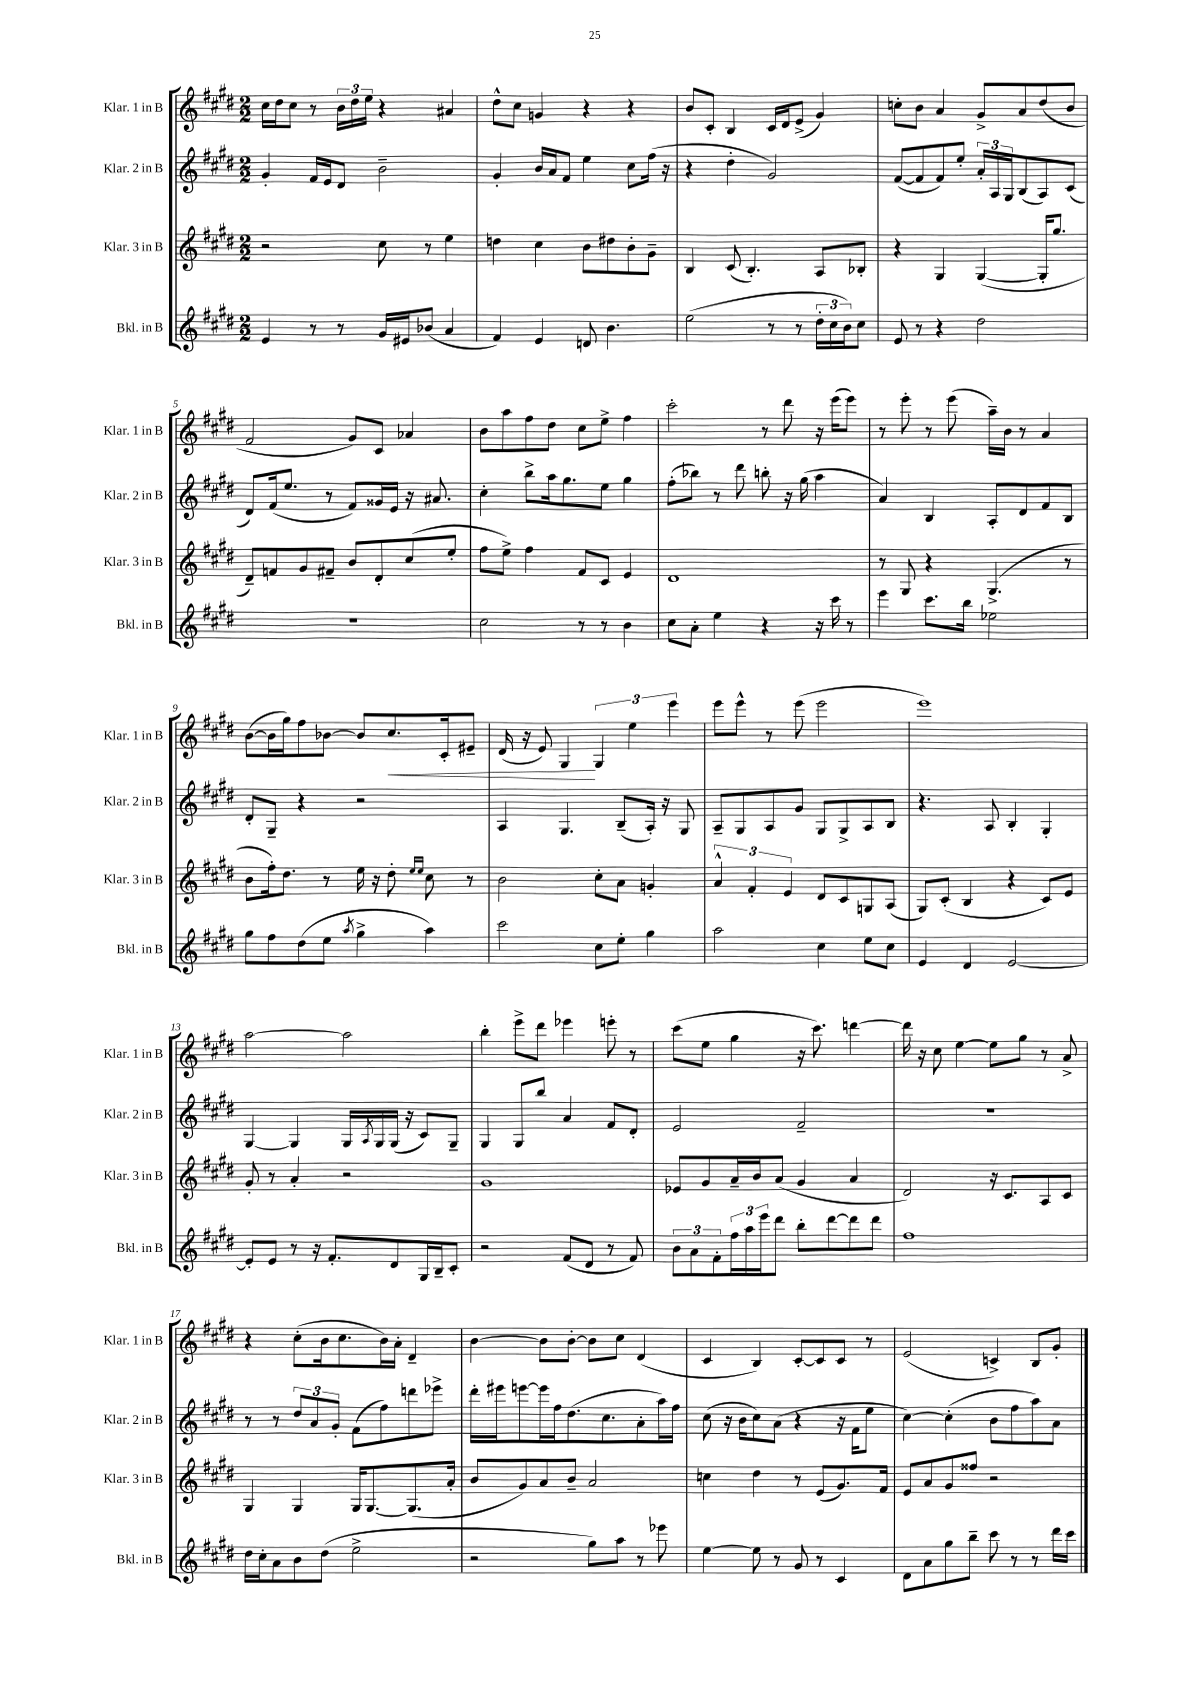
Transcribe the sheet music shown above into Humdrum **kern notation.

**kern	**kern	**kern	**kern	**dynam
*part4	*part3	*part2	*part1	*part1
*staff4	*staff3	*staff2	*staff1	*staff1
*I"Bkl. in B	*I"Klar. 3 in B	*I"Klar. 2 in B	*I"Klar. 1 in B	*
*I'Bkl. in B	*I'Klar. 3 in B	*I'Klar. 2 in B	*I'Klar. 1 in B	*
*clefG2	*clefG2	*clefG2	*clefG2	*
*k[f#c#g#d#]	*k[f#c#g#d#]	*k[f#c#g#d#]	*k[f#c#g#d#]	*
*M2/2	*M2/2	*M2/2	*M2/2	*
=1	=1	=1	=1	=1
4e/	2r	4g#'/	16cc#\LL	.
.	.	.	16dd#\J	.
.	.	.	8cc#\J	.
8r	.	16f#/LL	8r	.
.	.	16e/J	.	.
8r	.	8d#/J	24b\LL	.
.	.	.	24dd#\	.
.	.	.	24ee\JJ	.
16g#/LL	8cc#\	2b~\	4r	.
16e#X/J	.	.	.	.
(8b-X/J	8r	.	.	.
4a/	4ee\	.	4a#X/	.
=2	=2	=2	=2	=2
4f#/)	4ddn\	4g#'/	8dd#^^\L	.
.	.	.	8cc#\J	.
4e/	4cc#\	16b/LL	4gn/	.
.	.	16a/J	.	.
.	.	8f#/J	.	.
8dn/	8b\L	4ee\	4r	.
4.b\	8dd#X\	.	.	.
.	8b'\	8cc#\L	4r	.
.	8g#~\J	(16ff#\Jk	.	.
.	.	16r	.	.
=3	=3	=3	=3	=3
(2ee\	4B/	4r	8b/L	.
.	.	.	8c#'/J	.
.	(8c#/	4dd#'\	4B/	.
.	4.B'/)	.	.	.
8r	.	2g#/)	16c#/LL	.
.	.	.	16d#/J	.
8r	.	.	(8e^/J	.
24dd#'\LL	8A/L	.	4g#/)	.
24cc#\	.	.	.	.
24b\J)	.	.	.	.
8cc#\J	8B-X'/J	.	.	.
=4	=4	=4	=4	=4
8e/	4r	([8f#/L	8ccn'\L	.
8r	.	8f#/]	8b\J	.
4r	4G#/	8f#/)	4a/	.
.	.	8ee'/J	.	.
2dd#\	([4G#/	24a'/LL	8g#^/L	.
.	.	24A/	.	.
.	.	24G#/J	.	.
.	.	(8B/	8a/	.
.	16G#'/KL]	8A/)	(8dd#/	.
.	8.gg#/J	.	.	.
.	.	(8c#/J	8b/J	.
!!LO:LB:g=z
=5	=5	=5	=5	=5
1r	8d#~/L)	8d#/L)	2f#/	.
.	8fn/	(16f#/k	.	.
.	.	8.ee/J	.	.
.	8g#/	.	.	.
.	8f#X~/J	8r	.	.
.	8b/L	8f#/L)	8g#/L)	.
.	8d#'/	16g##X/L	8c#/J	.
.	.	16e/JJ	.	.
.	(8cc#/	16r	4a-X/	.
.	.	8.a#X/	.	.
.	8ee'/J	.	.	.
=6	=6	=6	=6	=6
2cc#\	8ff#\L	4cc#'\	8b\L	.
.	8ee^\J)	.	8aa\	.
.	4ff#\	8bb^\L	8ff#\	.
.	.	16aa\k	8dd#\J	.
.	.	8.gg#\	.	.
8r	8f#/L	.	8cc#\L	.
8r	8c#/J	8ee\J	8ee^\J	.
4b\	4e/	4gg#\	4ff#\	.
=7	=7	=7	=7	=7
8cc#\L	1d#	(8ff#'\L	2ccc#'\	.
8a'\J	.	8bb-X\J)	.	.
4ee\	.	8r	.	.
.	.	8ddd#\	.	.
4r	.	8bbn'\	8r	.
.	.	16r	8ddd#\	.
.	.	(16gg#\	.	.
16r	.	4aa\	16r	.
16ccc#\	.	.	(16eee\KL	.
8r	.	.	8eee\J)	.
=8	=8	=8	=8	=8
4eee\	8r	4a/)	8r	.
.	8G#/	.	8eee'\	.
8.ccc#\L	4r	4B/	8r	.
.	.	.	(8eee\	.
16bb\Jk	.	.	.	.
2ee-X\	(4.G#^/	8A'/L	16aa~\LL)	.
.	.	.	16b\JJ	.
.	.	8d#/	8r	.
.	.	8f#/	4a/	.
.	8r	8B/J	.	.
!!LO:LB:g=z
=9	=9	=9	=9	=9
8gg#\L	8b\L	8d#'/L	([8b\L	.
8ff#\	16ff#'\k)	8G#~/J	16b\L]	.
.	8.dd#\J	.	16gg#\J)	.
(8dd#\	.	4r	8ff#\	.
8ee\J	8r	.	[8b-X\J	.
8qaa/	.	.	.	.
4gg#^\	16ee\	2r	8b-/L]	.
.	16r	.	.	.
!	!	!	!	!LO:HP:b
.	8dd#'\	.	8.cc#/	<
.	16qqee/LL	.	.	.
.	16qqee/JJ	.	.	.
4aa\)	8cc#\	.	.	.
.	.	.	16c#'/k	.
.	8r	.	8e#X~/J	.
=10	=10	=10	=10	=10
2ccc#\	2b\	4A/	(16d#/	.
.	.	.	16r	.
.	.	.	8e/)	.
.	.	4.G#/	4G#/	.
8cc#\L	8cc#'\L	.	6G#/	[
8ee'\J	8a\J	(8B~/L	.	.
.	.	.	6ee\	.
4gg#\	4gn'/	16A'/Jk)	.	.
.	.	16r	.	.
.	.	.	6eee\	.
.	.	8G#/	.	.
=11	=11	=11	=11	=11
2aa\	6a^^/	8A~/L	8eee\L	.
.	.	8G#/	8eee^^\J	.
.	6f#'/	.	.	.
.	.	8A/	8r	.
.	6e/	.	.	.
.	.	8g#/J	(8eee\	.
4cc#\	8d#/L	8G#/L	2eee\	.
.	8c#/	8G#^/	.	.
8ee\L	8Gn/	8A/	.	.
8cc#\J	(8A/J	8B/J	.	.
=12	=12	=12	=12	=12
4e/	8G#/L)	4.r	1eee)	.
.	(8c#'/J	.	.	.
4d#/	4B/	.	.	.
.	.	8A/	.	.
[2e/	4r	4B'/	.	.
.	8c#/L)	4G#'/	.	.
.	8e/J	.	.	.
!!LO:LB:g=z
=13	=13	=13	=13	=13
8e'/L]	8g#'/	[4G#/	[2aa\	.
8e/J	8r	.	.	.
8r	4a'/	4G#/]	.	.
16r	.	.	.	.
8.f#'/L	.	.	.	.
.	2r	16G#/LL	2aa\]	.
.	.	8qA/	.	.
.	.	16G#/	.	.
8d#/	.	(16G#/JJ	.	.
.	.	16r	.	.
16G#/L	.	8c#/L)	.	.
16B~/J	.	.	.	.
8c#'/J	.	8G#~/J	.	.
=14	=14	=14	=14	=14
2r	1g#	4G#/	4bb'\	.
.	.	8G#/L	8eee^\L	.
.	.	8bb/J	8ddd#\J	.
(8f#/L	.	4a/	4eee-X\	.
8d#/J	.	.	.	.
8r	.	8f#/L	8eeen'\	.
8f#/)	.	8d#'/J	8r	.
=15	=15	=15	=15	=15
12b\L	8e-X/L	2e/	(8ccc#\L	.
12a\	.	.	.	.
.	8g#/	.	8ee\J	.
12f#'\	.	.	.	.
24ff#\L	16a~/L	.	4gg#\	.
24aa\	.	.	.	.
.	16b/J	.	.	.
24eee\J	.	.	.	.
8ddd#\J	(8a/J	.	.	.
8bb'\L	4g#/	2f#~/	16r	.
.	.	.	8.ccc#\)	.
[8ddd#\	.	.	.	.
8ddd#\]	4a/	.	[4dddn\	.
8ddd#\J	.	.	.	.
=16	=16	=16	=16	=16
1ff#	2d#/)	1r	16ddd\]	.
.	.	.	16r	.
.	.	.	8cc#\	.
.	.	.	[4ee\	.
.	16r	.	8ee\L]	.
.	8.c#/L	.	.	.
.	.	.	8gg#\J	.
.	8A/	.	8r	.
.	8c#/J	.	8a^/	.
!!LO:LB:g=z
=17	=17	=17	=17	=17
16dd#\LL	4G#/	8r	4r	.
16cc#'\J	.	.	.	.
8a\	.	8r	.	.
8b\	4G#/	12dd#/L	(8cc#'\L	.
.	.	12a/	.	.
(8dd#\J	.	.	16b\k	.
.	.	12g#'/J	.	.
.	.	.	8.cc#\	.
2ee^\	16G#/KL	(8f#\L	.	.
.	[8.G#/	.	.	.
.	.	8ff#\)	16b\L)	.
.	.	.	16a'\JJ	.
.	(8.G#/]	8dddn\	4d#~/	.
.	.	8eee-X^\J	.	.
.	16a'/Jk	.	.	.
=18	=18	=18	=18	=18
2r	8b/L	16ddd#'\LL	[4b\	.
.	.	16eee#X\J	.	.
.	8g#/)	[8eeen\	.	.
.	8a/	16eee\L]	8b\L]	.
.	.	16ff#\J	.	.
.	8b~/J	(8.dd#\	[8b'\J	.
8gg#\L)	2a/	.	8b\L]	.
.	.	8.cc#\	.	.
8aa\J	.	.	8cc#\J	.
8r	.	8a'\	(4d#/	.
8eee-X\	.	16aa\L)	.	.
.	.	16ff#\JJ	.	.
=19	=19	=19	=19	=19
[4ee\	4ccn\	(8cc#\	4c#/	.
.	.	16r	.	.
.	.	16b\KL	.	.
8ee\]	4dd#\	8cc#\)	4B/)	.
8r	.	(8a\J	.	.
8g#/	8r	4r	[8c#'/L	.
8r	(8e/L	.	8c#/]	.
4c#/	8.g#/)	16r	8c#/J	.
.	.	16f#\KL	.	.
.	.	8ee\J	8r	.
.	16f#/Jk	.	.	.
=20	=20	=20	=20	=20
8d#\L	8e/L	[4cc#\)	(2e/	.
8a\	8a/	.	.	.
8gg#\	8g#/	(4cc#'\]	.	.
8bb~\J	8ff##X/J	.	.	.
8ccc#\	2r	8b\L	4cn^/)	.
8r	.	8ff#\	.	.
8r	.	8aa\)	8B/L	.
16ddd#\LL	.	8a\J	8g#'/J	.
16ccc#\JJ	.	.	.	.
==	==	==	==	==
*-	*-	*-	*-	*-
